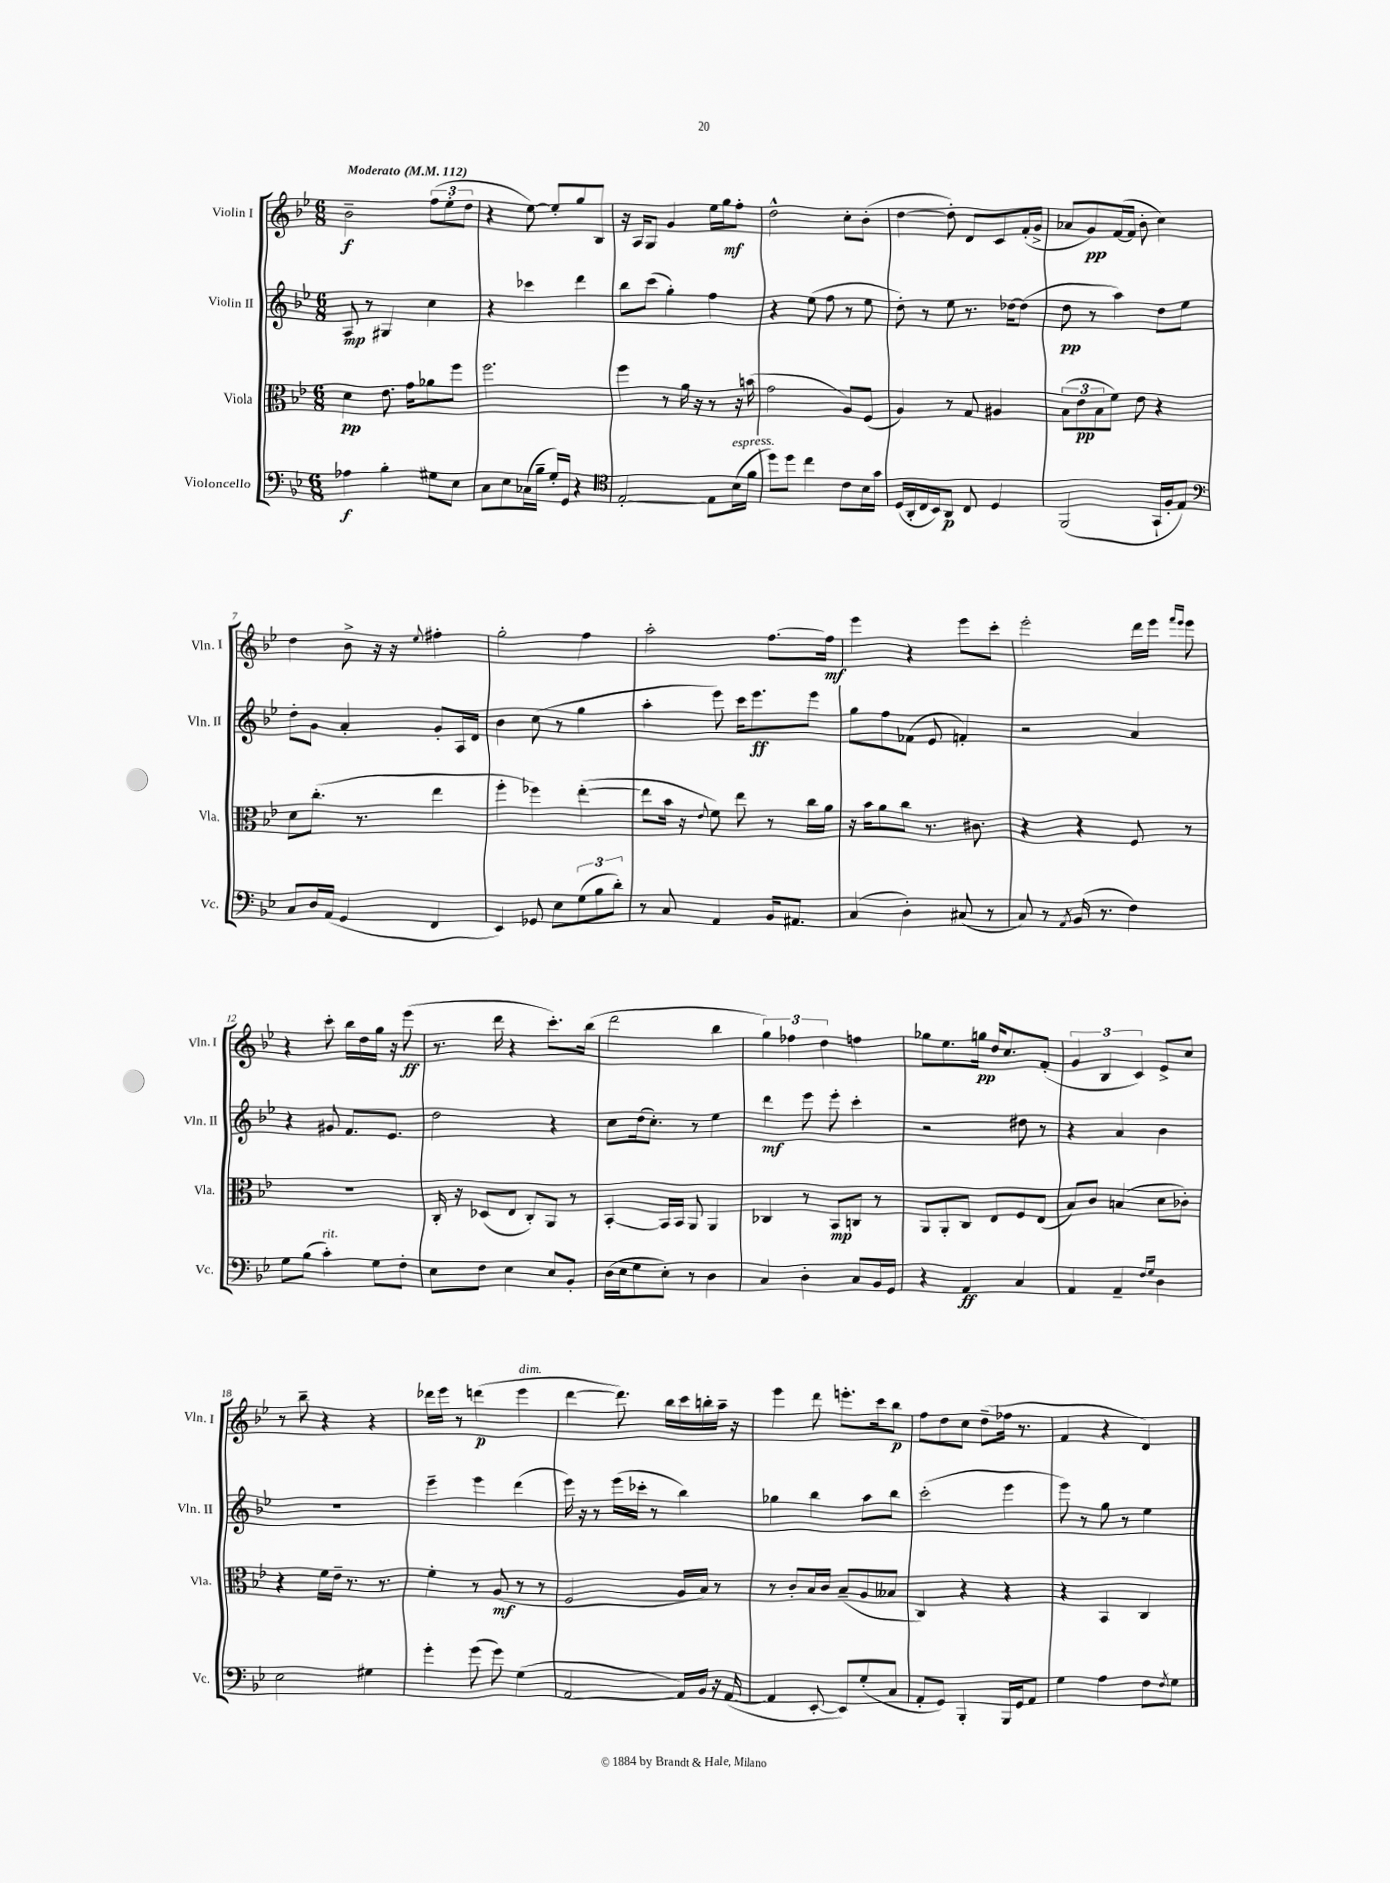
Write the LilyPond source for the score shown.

<<
\new StaffGroup <<
\new Staff = "s0" \with { instrumentName = "Violin I" shortInstrumentName = "Vln. I" } {
    \clef treble \key bes \major \numericTimeSignature \time 6/8 \tempo "Moderato" 4 = 112
    bes'2--\f \tuplet 3/2 { f''8( ees''8-. d''8 } |
    r4 ees''8~) ees''8-. g''8 bes8 |
    r16 a16 g8 g'4 ees''16 g''16\mf f''8-. |
    d''2-^ c''8-. bes'8-.( |
    d''4~ d''8-.) d'8 c'8 f'16-.( g'16-> |
    aes'8 g'8\pp) f'16~( f'16 bes'8-. c''4) |
    d''4 bes'8-> r16 r16 \appoggiatura { ees''8 } fis''4-. |
    g''2-. f''4 |
    a''2-. f''8.~ f''16\mf |
    ees'''4 r4 ees'''8 c'''8-. |
    ees'''2-. d'''16 ees'''16 \grace { f'''16 ees'''16 } ees'''8 |
    r4 c'''8-. bes''16 d''16 g''16 r16 ees'''8\ff( |
    r8. d'''16 r4 c'''8.-.) bes''16( |
    d'''2 bes''4 |
    \tuplet 3/2 { g''4) fes''4 d''4 } f''4 |
    ges''8 ees''8. g''16\pp d''16 c''8. f'8-.( |
    \tuplet 3/2 { g'4 bes4 c'4) } ees'8-> c''8 |
    r8 bes''8-- r4 r4 |
    des'''16 ees'''16 r8 d'''4\p( ees'''4^\markup { \italic "dim." } |
    d'''4~ d'''8.) bes''16 c'''16 b''16-. a''16-- r16 |
    ees'''4 d'''8 e'''8.-. c'''16 bes''8\p |
    f''8 d''8 c''8 d''8--( fes''16 r8. |
    f'4 r4 d'4) \bar "|." |
}
\new Staff = "s1" \with { instrumentName = "Violin II" shortInstrumentName = "Vln. II" } {
    \clef treble \key bes \major \numericTimeSignature \time 6/8
    a8\mp r8 gis4 c''4 |
    r4 ces'''4 d'''4 |
    bes''8 c'''8( g''4-.) f''4 |
    r4 ees''8( f''8 r8 ees''8 |
    d''8-.) r8 ees''8 r8. des''16~ des''8( |
    d''8\pp r8 a''4) d''8 ees''8 |
    d''8-. g'8 a'4-. g'8-. a16 d'16 |
    bes'4 c''8( r8 g''4 |
    a''4-. ees'''8) c'''16 ees'''8.\ff ees'''8 |
    g''8 f''8 fes'8( ees'8 f'4-.) |
    r2 a'4 |
    r4 gis'8 f'8. ees'8. |
    d''2 r4 |
    c''8 d''16( c''8.-.) r8 ees''4 |
    d'''4\mf ees'''8 ees'''8-. c'''4-. |
    r2 dis''8 r8 |
    r4 a'4 bes'4 |
    R2. |
    ees'''4-- ees'''4 d'''4( |
    ees'''16) r16 r8 ees'''16( ces'''16-. r8 bes''4) |
    ges''4 bes''4 a''8 bes''8 |
    c'''2-.( ees'''4 |
    ees'''8) r8 g''8 r8 ees''4 \bar "|." |
}
\new Staff = "s2" \with { instrumentName = "Viola" shortInstrumentName = "Vla." } {
    \clef alto \key bes \major \numericTimeSignature \time 6/8
    d'4\pp ees'8. g'16 aes'8 f''8 |
    f''2. |
    f''4 r8 a'16 r16 r8 r16 b'16( |
    g'2 a8) f8( |
    a4) r8 g8 ais4 |
    \tuplet 3/2 { bes8( ees'8\pp bes8 } f'8) ees'8 r4 |
    d'8 c''8.-.( r8. ees''4 |
    f''4-. fes''4) ees''4~-.( |
    ees''8 bes'16 r16 \appoggiatura { ees'8 } f'8) ees''8 r8 c''16 a'16 |
    r16 bes'16 a'8 c''8 r8. cis'8. |
    r4 r4 f8 r8 |
    R2. |
    c16-. r16 des8( ees8 c8-.) a,8 r8 |
    bes,4~-. bes,16 bes,16 a,8 a,4 |
    ces4 r8 bes,8\mp c8 r8 |
    a,8 a,8-. c8 ees8 f8 ees8( |
    bes8) c'8 b4( d'8 ces'8-.) |
    r4 f'16 ees'16-- r8. r8. |
    f'4-. r8 a8\mf( r8 r8 |
    f2 a16 bes16) r8 |
    r8 c'8-. bes16 c'16 bes8--( a8 beses8 |
    c4) r4 r4 |
    r4 bes,4 c4 \bar "|." |
}
\new Staff = "s3" \with { instrumentName = "Violoncello" shortInstrumentName = "Vc." } {
    \clef bass \key bes \major \numericTimeSignature \time 6/8
    aes4\f bes4-. gis8 ees8 |
    c8 ees8 ces16( bes16-- g16-.) g,16 r4 |
    \clef tenor ees2~-. ees8 bes16^\markup { \italic "espress." }( f'16 |
    d''8) d''8 c''4 c'8 bes16 g'16 |
    d16( a,16-. c16 bes,16) a,8\p c8 d4 |
    f,2( g,16-! f16-. ees8) |
    \clef bass c8 d16 a,16( g,4 f,4 |
    ees,4) ges,8 ees8 \tuplet 3/2 { g8( bes8 d'8-.) } |
    r8 c8 a,4 bes,16 ais,8. |
    c4( d4-.) cis8( r8 |
    c8) r8 \acciaccatura { a,8 } bes,16( r8. f4) |
    g8 bes8( c'4-.^\markup { \italic "rit." }) g8 f8-. |
    ees8 f8 ees4 ees8 bes,8-. |
    d16( ees16 g8 ees8-.) r8 d4 |
    c4 d4-. c8 bes,16 g,16 |
    r4 a,4\ff c4 |
    a,4 a,4-- \grace { f16 g16 } d4 |
    ees2 gis4 |
    g'4-. g'8( g'8) g4( |
    a,2~ a,16) bes,16 r16 a,16~( |
    a,4 ees,8~-. ees,8) g8-.( c8 |
    a,8-. g,8) bes,,4-. bes,,16 g,16 a,8 |
    g4 a4 f8 \acciaccatura { f8 } g8 \bar "|." |
}
>>
>>
